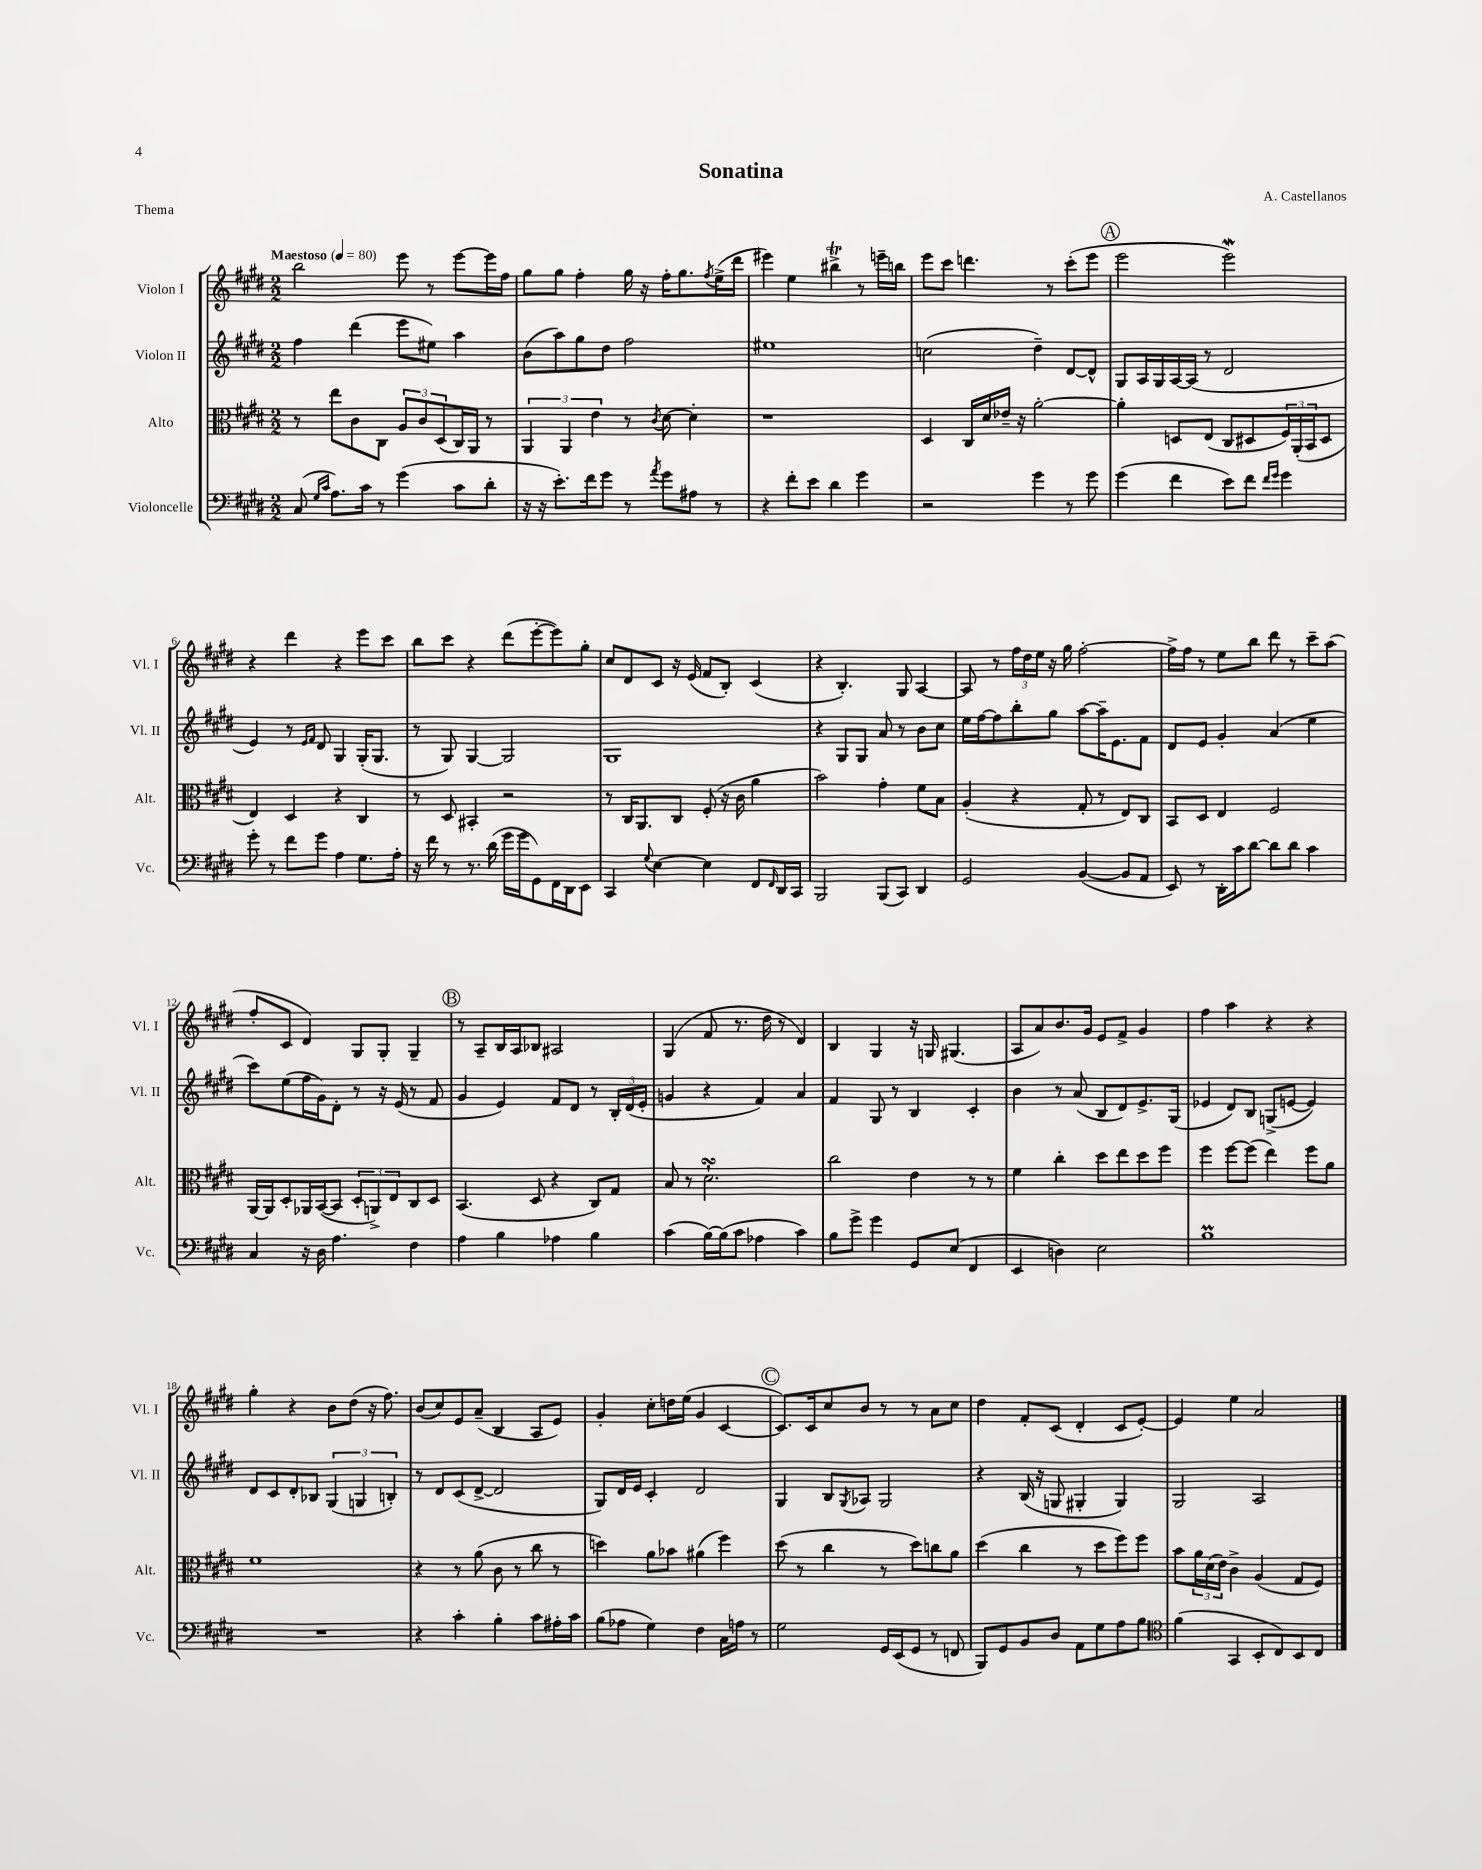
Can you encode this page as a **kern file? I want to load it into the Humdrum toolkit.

**kern	**kern	**kern	**kern
*part4	*part3	*part2	*part1
*staff4	*staff3	*staff2	*staff1
*I"Violoncelle	*I"Alto	*I"Violon II	*I"Violon I
*I'Vc.	*I'Alt.	*I'Vl. II	*I'Vl. I
*clefF4	*clefC3	*clefG2	*clefG2
*k[f#c#g#d#]	*k[f#c#g#d#]	*k[f#c#g#d#]	*k[f#c#g#d#]
*M2/2	*M2/2	*M2/2	*M2/2
*MM80	*MM80	*MM80	*MM80
=1	=1	=1	=1
!	!	!	!LO:TX:a:B:t=Maestoso
(8C#/	8r	4ff#\	2bb\
16qqG#/LL	.	.	.
16qqc#/JJ	.	.	.
8.A\L)	8ee\L	.	.
.	8c#\	(4ddd#\	.
16c#\Jk	.	.	.
8r	8C#\J	.	.
(4g#\	12A/L	8eee\L	8eee\
.	12c#/	.	.
.	.	8ee#X\J)	8r
.	(12D#/	.	.
8c#\L	16C#/L)	4aa\	[8eee\L
.	16AA/JJ	.	.
8d#'\J	8r	.	16eee\L]
.	.	.	16ff#\JJ
=2	=2	=2	=2
16r	6AA/	(8b\L	8gg#\L
16r	.	.	.
8.e'\L)	.	8aa\)	8gg#\J
.	6AA/	.	.
.	.	8gg#\	4ff#'\
16f#\k	.	.	.
.	6e\	.	.
8g#\J	.	8dd#\J	.
8r	8r	2ff#\	16gg#\
.	.	.	16r
8qa/	8qc#/	.	.
8g#\L	[8d#\	.	16ff#'\KL
.	.	.	8.gg#\
8A#X\J	4d#'\]	.	.
.	.	.	8qff#/
8r	.	.	(16ee^\L
.	.	.	16ddd#\JJ
=3	=3	=3	=3
4r	1r	1ee#X	4eee#X\)
8f#'\L	.	.	4ee\
8e\J	.	.	.
4d#\	.	.	4bb#Xt^\
4g#\	.	.	8r
.	.	.	16eeen~\LL
.	.	.	16bbn\JJ
=4	=4	=4	=4
2r	4D#/	(2ccn\	8eee\L
.	.	.	8ccc#\J
.	16C#/LL	.	4.dddn\
.	16d#/	.	.
.	16e-X~/JJ	.	.
.	16r	.	.
4g#\	[2a'\	4dd#~\)	.
.	.	.	8r
8r	.	[8d#/L	(8ccc#'\L
8g#\	.	8d#^^/J]	8eee\J
!!LO:REH:place=s1:t=A
=5	=5	=5	=5
(4g#\	4a'\]	8G#/L	2eee\
.	.	16A/L	.
.	.	16G#/	.
4f#\	8Dn/L	[16A/	.
.	.	(16A/JJ]	.
.	(8E/J	8r	.
8e\L)	8C#/L	2d#/	2eeew\)
8f#\J	8D#X/	.	.
16qqf#/LL	.	.	.
16qqg#/JJ	.	.	.
4g#\	24F#/L)	.	.
.	(24AA'/	.	.
.	24BB/J	.	.
.	8D#/J	.	.
!!LO:LB:g=z
=6	=6	=6	=6
8g#'\	4E/)	4e/)	4r
8r	.	.	.
8f#\L	4D#/	8r	4ddd#\
.	.	16qqe/LL	.
.	.	16qqf#/JJ	.
8g#\J	.	8d#/	.
4A\	4r	4G#/	4r
8.G#\L	4C#/	(16G#'/KL	8eee\L
.	.	8.G#/J	.
.	.	.	8ccc#\J
16A'\Jk	.	.	.
=7	=7	=7	=7
16r	8r	8r	8bb\L
16f#\	.	.	.
8r	8D#/	8G#/)	8ccc#\J
8.r	4BB#X'/	[4G#/	4r
(16d#\	.	.	.
16g#\LL	2r	2G#/]	(8ddd#\L
16g#\J	.	.	.
8GG#\)	.	.	[8eee'\
16FF#\L	.	.	8eee\])
16DD#\J	.	.	.
8EE\J	.	.	8gg#'\J
=8	=8	=8	=8
4CC#/	8r	1G#	8cc#/L
.	16C#/KL	.	8d#/
.	8.AA/	.	.
8qqG#/	.	.	.
[4E\	.	.	8c#/J
.	8C#/J	.	16r
.	.	.	(16e/
4E\]	(8F#'/	.	8f#/L
.	16r	.	8B'/J)
.	16c#\	.	.
8FF#/L	4a\	.	(4c#/
16qqFF#/	.	.	.
16DD#/L	.	.	.
16CC#/JJ	.	.	.
=9	=9	=9	=9
2BBB/	2b\)	4r	4r
.	.	8G#/L	4.B'/)
.	.	8G#/J	.
(8BBB/L	4g#'\	8a/	.
8CC#/J)	.	8r	8G#/
4DD#/	8f#\L	8b\L	[4A/
.	8B\J	8cc#\J	.
=10	=10	=10	=10
2GG#/	(4A'/	16ee\LL	8A/]
.	.	[16ff#\J	.
.	.	8ff#\]	8r
.	4r	8bb'\	24ff#\LL
.	.	.	24dd#\
.	.	.	24ee\JJ
.	.	8gg#\J	16r
.	.	.	16gg#\
([4BB/	8G#'/	[8aa\L	[2ff#'\
.	8r	16aa~\K]	.
.	.	8.e\	.
8BB/L]	8E/L)	.	.
8AA/J	8C#/J	8f#\J	.
=11	=11	=11	=11
8EE/)	8BB/L	8d#/L	16ff#^\LL]
.	.	.	16ff#\JJ
8r	8D#/J	8e/J	8r
16DD#'\LL	4E/	4g#'/	8ee\L
16c#\J	.	.	.
[8d#\J	.	.	8bb\J
8d#\L]	2F#/	(4a/	8ddd#\
8d#\J	.	.	8r
4c#\	.	4ee\	8ccc#~\L
.	.	.	(8aa\J
!!LO:LB:g=z
=12	=12	=12	=12
4C#/	[16AA/LL	8ccc#\L)	8ff#'/L
.	16AA/J]	.	.
.	8D#'/	(8ee\	8c#/J
16r	16AA-X/L	16ff#\L	4d#/)
16D#\	([16BB/J	16g#\J)	.
4.A\	8BB/J]	8d#'\J	.
.	12D#'/L	8r	8G#/L
.	12AAn^/)	.	.
.	.	16r	8G#'/J
.	12E/	.	.
.	.	(16e/	.
4F#\	8C#/	8r	4G#~/
.	8D#/J	8f#/	.
!!LO:REH:place=s1:t=B
=13	=13	=13	=13
4A\	(4.BB/	4g#/	8r
.	.	.	8A~/L
4B\	.	4e/)	16B/L
.	.	.	16A/J
.	8D#/	.	8B-X/J
4A-X\	4r	8f#/L	2A#X/
.	.	8d#/J	.
4B\	8C#/L)	8r	.
.	8G#/J	24B'/LL	.
.	.	(24d#/	.
.	.	24e'/JJ	.
=14	=14	=14	=14
(4c#\	8B/	4gn/	(4G#/
.	8r	.	.
[16B\LL)	2.d#sSsS`\	4r	8f#/
(16B\J]	.	.	.
8c#\J	.	.	8.r
4A-X\	.	4f#/)	.
.	.	.	16dd#\
.	.	.	8r
4c#\)	.	4a/	4d#/)
=15	=15	=15	=15
8B\L	2cc#\	4f#/	4B/
8g#^\J	.	.	.
4g#\	.	8G#/	4G#/
.	.	8r	.
8GG#/L	4e\	4B/	16r
.	.	.	16Gn/
(8E/J	.	.	(4.G#X/
4FF#/	8r	4c#'/	.
.	8r	.	.
=16	=16	=16	=16
4EE/	4f#\	4b\	8A/L
.	.	.	8a/)
4Dn\)	4cc#'\	8r	8.b/
.	.	(8a/	.
.	.	.	16g#/Jk
2E\	8dd#\L	8B/L	8e/L
.	8ee\	8d#/)	8f#^/J
.	8dd#\	8.e^/	4g#/
.	8ff#\J	.	.
.	.	(16G#/Jk	.
=17	=17	=17	=17
1BM	4ff#\	4e-X/	4ff#\
.	[8ff#\L	8d#/L)	4aa\
.	(8ff#\J]	8B/J	.
.	4ee\)	(8Gn^/L	4r
.	.	[8en/J	.
.	8ff#\L	4e/])	4r
.	8a\J	.	.
!!LO:LB:g=z
=18	=18	=18	=18
1r	1f#	8d#/L	4gg#'\
.	.	8c#/	.
.	.	8d#'/	4r
.	.	8B-X/J	.
.	.	(6G#/	8b\L
.	.	.	(8dd#\J
.	.	6Gn/	.
.	.	.	16r
.	.	.	8.ff#\)
.	.	6Bn'/)	.
=19	=19	=19	=19
4r	4r	8r	(8b/L
.	.	8d#/L	8cc#/)
4c#'\	8r	(8c#/	8e/
.	(8a\	[8d#^/J	(8a~/J
4B'\	8c#\	2d#/]	4B/
.	8r	.	.
8c#\L	8cc#\	.	8A/L
16A#X'\L	8r	.	8e/J)
16c#\JJ	.	.	.
=20	=20	=20	=20
(8B\L	4ddn\)	8G#/L)	4g#'/
8A-X\J	.	16d#/L	.
.	.	16e/JJ	.
4G#\)	8a\L	4c#'/	8cc#'\L
.	8b-X\J	.	16ddn\L
.	.	.	(16ee\JJ
4F#\	(4a#X\	2d#/	4g#/
16C#\LL	4ff#\)	.	[4c#/
16An\JJ	.	.	.
8r	.	.	.
!!LO:REH:place=s1:t=C
=21	=21	=21	=21
2G#\	(8dd#\	4G#/	8.c#/L])
.	8r	.	.
.	.	.	16c#/k
.	4cc#\	8B/L	8cc#/
.	.	8qG#/	.
.	.	8A-X/J	8b/J
16GG#/LL	8r	2G#/	8r
(16EE/J	.	.	.
8GG#/J	8dd#\L)	.	8r
8r	8ccn\	.	8a\L
8FFn/	8a\J	.	8cc#\J
=22	=22	=22	=22
8BBB/L)	(4dd#\	4r	4dd#\
8GG#/	.	.	.
8BB/	4cc#\	(16B/	8f#'/L
.	.	16r	.
8D#/J	.	8Gn/	(8c#/J
8AA\L	8r	4G#X'/	4d#'/
8G#\	8dd#\L	.	.
8A\	8ff#\)	4G#/)	8c#/L
8B\J	8ff#\J	.	[8e'/J)
=23	=23	=23	=23
*clefC4	*	*	*
(4f#\	8b\L	2G#/	4e/]
.	24a\L	.	.
.	(24d#\	.	.
.	24e\JJ)	.	.
4GG#/	4c#^\	.	4ee\
8BB'/L	(4A/	2A/	2a/
8C#/)	.	.	.
8BB/	8G#/L	.	.
8C#/J	8F#/J)	.	.
==	==	==	==
*-	*-	*-	*-
